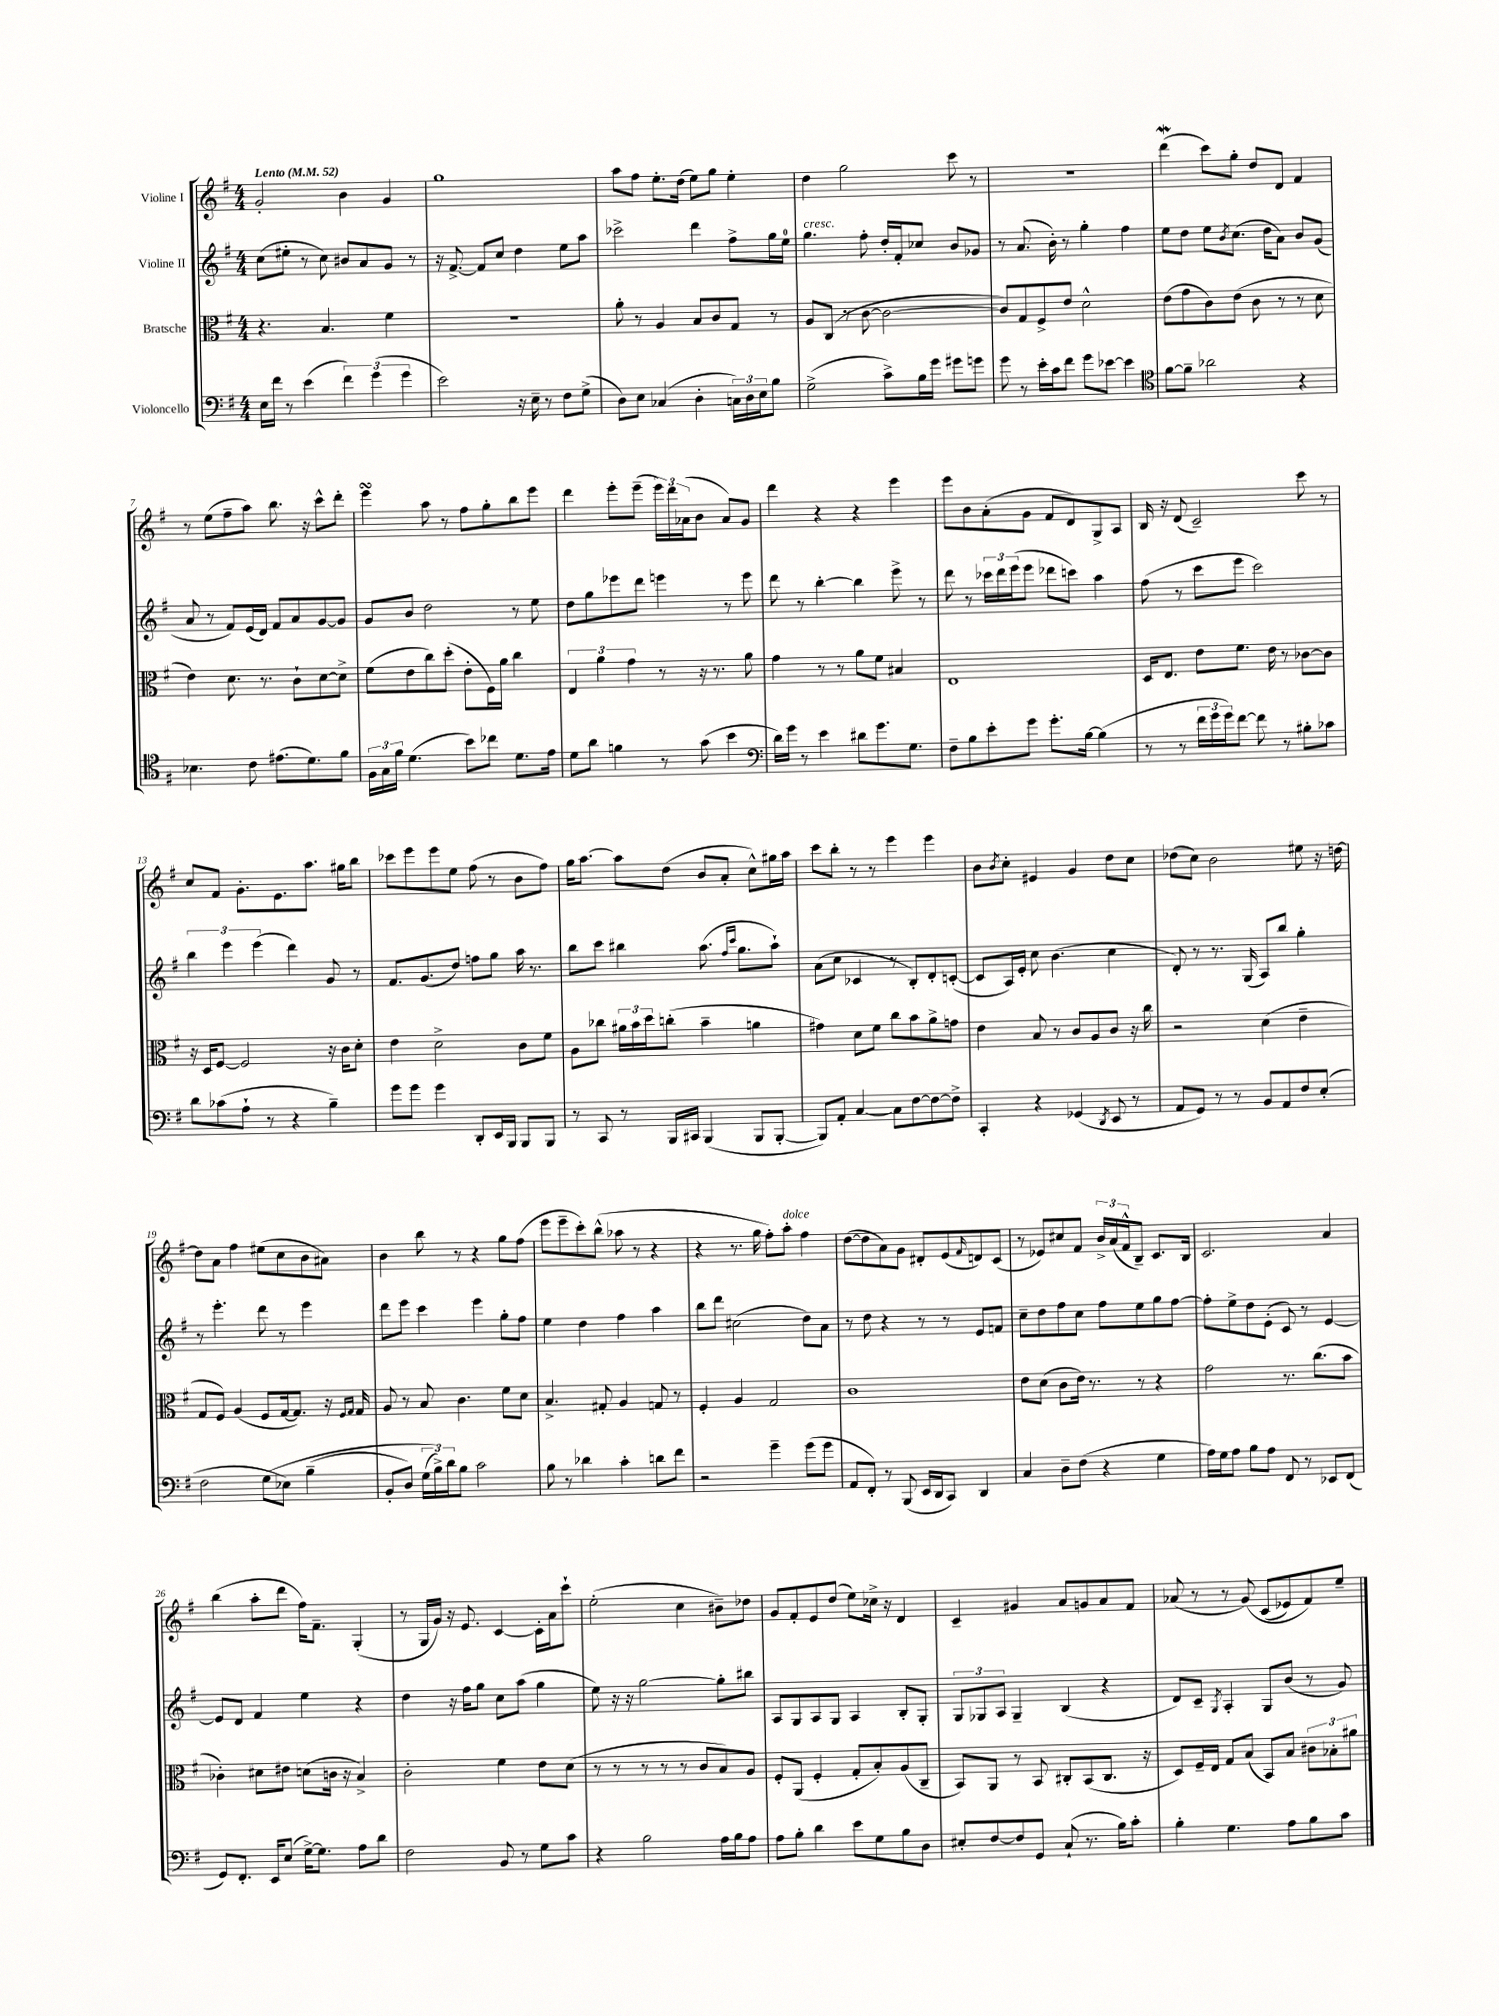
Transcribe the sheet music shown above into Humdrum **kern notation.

**kern	**kern	**kern	**kern
*staff4	*staff3	*staff2	*staff1
*clefF4	*clefC3	*clefG2	*clefG2
*k[f#]	*k[f#]	*k[f#]	*k[f#]
*M4/4	*M4/4	*M4/4	*M4/4
*MM52	*MM52	*MM52	*MM52
16E\LL	4.r	(8cc\L	2g'/
16f#\JJ	.	.	.
8r	.	8ee#'\J	.
(4e\	.	8r	.
.	4.B/	8cc\)	.
6f#\)	.	8b#/L	4b\
.	.	8a/	.
(6g\	.	.	.
.	4f#\	8g/J	4g/
6g\	.	.	.
.	.	8r	.
=	=	=	=
2e\)	1r	16r	1gg
.	.	[8.f#^/	.
.	.	8f#/]L	.
.	.	8cc/J	.
16r	.	4dd\	.
16E~\	.	.	.
8r	.	.	.
8F#\L	.	8ee\L	.
(8G^\J	.	8aa\J	.
=	=	=	=
8D\L)	8a'\	2ccc-^\	8aa\L
8E\J	8r	.	8ff#\J
(4C-/	4A/	.	8.ee'\L
.	.	.	(16dd\Jk
4D'\	8B/L	4ddd\	8ee\L)
.	8c/	.	8gg\J
24C\LL)	8G/J	8ff#^\L	4ee'\
24D\	.	.	.
24E\J	.	.	.
8B\J	8r	16gg\L	.
.	.	16ee\JJ	.
=	=	=	=
(2G^\	8A/L	4.gg\	4dd\
.	(8C/J	.	.
.	8r	.	2gg\
.	[8c\	8ff#'\	.
8c^\L)	2c\_	16dd'/LL	.
.	.	16f#'/J	.
16B\L	.	8cc-/J	.
16g\JJ	.	.	.
8g#\L	.	8b/L	8ccc\
8g\J	.	8g-/J	8r
=	=	=	=
8g\	8c/]L)	8r	1r
8r	8G/	(8.a/	.
16e'\LL	8F#^/	.	.
16c\J	.	16b'\)	.
8f#\J	8e/J	8r	.
8g\L	2d^^\	4gg'\	.
[8e-\J	.	.	.
4e-\]	.	4ff#\	.
=	=	=	=
*clefC4	*	*	*
[8f#\L	(8e\L	8ee\L	(4ddd\
8f#~\]J	8g\	8dd\J	.
2a-\	8c\)	8ee\L	8ccc\L)
.	.	8qb/	.
.	(8e\J	(8.cc\J	8gg'\J
.	8c\	.	8dd/L
.	.	16dd\LK	.
.	8r	8a\J)	8d/J
4r	8r	8b/L	4f#/
.	8d\	(8g/J	.
=	=	=	=
4.B-\	4e\)	8a/	8r
.	.	8r	(8ee\L
.	8.d\	8f#/L)	8ff#~\
8c\	.	(16e/L	8aa\J)
.	8.r	16d/JJ)	.
(8.e#\L	.	8f#/L	8.bb\
.	8c`\L	8a/	.
8.d\)	.	.	16r
.	[8d\	[8g/	8ccc^^\L
8f#\J	8d^\]J	8g/]J	8ddd'\J
=	=	=	=
24F#\LL	(8f#\L	8g/L	4eee\
24G\	.	.	.
24f#\JJ	.	.	.
(4.d\	8e\	8b/J	.
.	8cc\)	2dd\	8aa\
.	(8dd'\J	.	8r
8b\L)	8e'\L	.	8ff#\L
8cc-\J	16F#\L)	.	8gg'\
.	16a\JJ	.	.
8.d\L	4cc\	8r	8bb\
.	.	8ee\	8eee\J
16e\Jk	.	.	.
=	=	=	=
8d\L	6E/	8dd\L	4ddd\
8a\J	.	8gg\	.
.	6a\	.	.
4f\	.	8eee-\	8eee'\L
.	6g\	.	.
.	.	8ddd\J	(8eee~\J
8r	8r	4eee\	24eee\LL)
.	.	.	24ddd\
.	.	.	(24a-\J
(8g\	16r	.	8b\J
.	8.r	.	.
4b\	.	8r	8a-/L)
.	8a\	8eee\	8g/J
=	=	=	=
*clefF4	*	*	*
16d\LL)	4g\	8ddd\	4ddd\
16g\JJ	.	.	.
8r	.	8r	.
4e\	8r	[4bb'\	4r
.	8r	.	.
8d#\L	8a\L	4bb\]	4r
8.g\	8f#\J	.	.
.	4B#/	8eee^\	4eee\
8.G\J	.	.	.
.	.	8r	.
=	=	=	=
8F#~\L	1E	8ddd\	8eee\L
8B\	.	8r	8b\
8e'\	.	24ccc-\LL	(8a'\
.	.	24ddd\	.
.	.	(24eee\J	.
8g\J	.	8eee\J	8g\J
8.g'\L	.	8ddd-\L	8f#/L
.	.	8ccc\J)	8d/)
[16B\Jk	.	.	.
(4B\]	.	4aa\	8G^/
.	.	.	8A/J
=	=	=	=
8r	16D/LK	(8ff#\	16B/
.	8.E/J	.	16r
8r	.	8r	(8d/
24f#\LL	8e\L	8ccc\L	2c~/)
24g\	.	.	.
24g\J)	.	.	.
[8f#\J	8.f#\J	8eee\J	.
8f#\]	.	2ccc\)	.
.	16e\	.	.
8r	8r	.	.
8B#'\L	[8c-\L	.	8ccc\
8c-\J	8c-\]J	.	8r
=	=	=	=
8d\L	16r	6bb\	8cc/L
.	16D/LK	.	.
(8c-\	[8F#/J	.	8f#/J
.	.	6eee\	.
8A`\J	2F#/]	.	8.g'\L
.	.	(6eee\	.
8r	.	.	.
.	.	.	8.e\
4r	.	4ddd\)	.
.	.	.	8.aa\J
4B~\)	16r	8g/	.
.	16c\LK	.	16gg#\LK
.	8d'\J	8r	8bb\J
=	=	=	=
8g\L	4e\	8.f#/L	8ccc-\L
8g\J	.	.	8eee\
.	.	(8.g/	.
4g\	2d^\	.	8eee\
.	.	8dd/J)	8ee\J
8DD'/L	.	8ff\L	(8ff#\
16EE/L	.	8gg\J	8r
16BBB/JJ	.	.	.
8BBB/L	8c\L	16aa\	8b\L
.	.	8.r	.
8BBB/J	8f#\J	.	8ff#\J)
=	=	=	=
8r	8A\L	8bb\L	16gg\LK
.	.	.	[8.aa\J
8CC/	8cc-\J	8ccc\J	.
8r	24a#\LL	4bb#\	8aa\]L
.	24b\	.	.
.	24dd\J	.	.
16BBB/LL	(8cc'\J	.	(8dd\J
16CC#/JJ	.	.	.
(4BBB/	4b~\	(8.aa\	8b/L
.	.	.	8a'/J
.	.	16qqff#/LL	.
.	.	16qqccc/JJ	.
.	.	8.gg\L	.
8BBB/L	4a\	.	8cc^^\L)
[8BBB'/J	.	8aa`\J)	16gg#\L
.	.	.	16aa\JJ
=	=	=	=
8BBB/]L)	4g#\)	(8a\L	8ccc\L
8AA'/J	.	8cc\J	8bb'\J
[4C/	8d\L	4c-/	8r
.	8f#\J	.	8r
8C\]L	8cc\L	8r	4eee\
[8F#\	8b\	8B'/L)	.
8F#\_	8a^\	8d'/	4eee\
8F#^\]J	8g\J	([8c'/J	.
=	=	=	=
4CC'/	4e\	8c/]L	8b\L
.	.	.	8qb/
.	.	16A/L)	8cc'\J
.	.	16e'/JJ	.
4r	8B/	8cc\	4e#/
.	8r	(4.b\	.
(4GG-/	8c/L	.	4g/
.	8A/	.	.
8qDD/	.	.	.
8EE/	8c/J	4cc\	8dd\L
8r	16r	.	8cc\J
.	16cc\	.	.
=	=	=	=
8AA/L	2r	8d'/)	(8dd-\L
8GG/J)	.	8r	8cc\J)
8r	.	8.r	2b\
8r	.	.	.
.	.	(16G/	.
8BB/L	(4d\	8A/L)	.
8AA/	.	8bb/J	.
8F#/	4e~\	4gg'\	8ee#\
(8E'/J	.	.	16r
.	.	.	[16dd\
=	=	=	=
2F#\	8G/L	8r	8dd\]L
.	8F#/J)	4.eee'\	8a\J
.	(4A/	.	4ff#\
&(8G\L	8F#/L	8ddd\	(8ee#\L
8E-\J)	[16G/k	8r	8cc\
.	8.G/]J)	.	.
(4B~\	.	4eee\	8b\
.	16r	.	8a#\J)
.	16qqF#/LL	.	.
.	16qqG/JJ	.	.
.	16G/	.	.
=	=	=	=
8BB'/L	8A/	8ddd\L	4b\
8D/J)	8r	8eee\J	.
(24G\LL	8B/	4ccc\	8bb\
24B^\)&)	.	.	.
24d\J	.	.	.
8B\J	4.c\	.	8r
2c\	.	4eee\	4r
.	8f#\L	8gg'\L	8gg\L
.	8d\J	8ff#\J	(8ff#\J
=	=	=	=
8B\	4.B^/	4ee\	8eee\L
8r	.	.	8eee~\
4d-\	.	4dd\	8ccc'\)
.	8G#'/	.	(8bb^^\J
4c'\	4A/	4ff#\	8aa-\
.	.	.	8r
8d\L	8G/	4aa\	4r
8f#\J	8r	.	.
=	=	=	=
2r	4F#'/	8bb\L	4r
.	.	8ddd\J	.
.	4A/	(2cc#\	8.r
.	.	.	16gg\
4g~\	2G/	.	8ff#'\L)
.	.	.	8aa'\J
(8g\L	.	8dd\L)	4ff#\
8g\J	.	8a\J	.
=	=	=	=
8AA/L	1c	8r	([8dd\L
8FF#'/J)	.	8dd\	8dd\]
8r	.	4r	8a\)
(8BBB/	.	.	8g\J
16EE/LL	.	8r	8d#'/L
16DD/J	.	.	.
8CC/J)	.	8r	(8e/
.	.	.	16qqf#/
4DD/	.	8e/L	8d/)
.	.	8f/J	(8c/J
=	=	=	=
4C/	8e\L	8cc~\L	8r
.	(8d\J	8dd\	8e-/L)
8D~\L	8c\L	8ff#\	8cc#/
(8F#\J	16e\Jk)	8cc\J	8f#/J
.	8.r	.	.
4r	.	8ff#\L	24b^/LL
.	.	.	(24a/
.	.	.	24f#^^/J
.	8r	8ee\	8B~/J)
4G\	4r	8gg\	8.c/L
.	.	[8ff#\J	.
.	.	.	16B/Jk
=	=	=	=
16A\LL)	2g\	8ff#'\]L	2.c/
16G\J	.	.	.
8A\J	.	8ee^\	.
8B\L	.	8dd\	.
8A\J	.	(8e'\J	.
8FF#/	8.r	8c/)	.
8r	.	8r	.
.	(8.cc\L	.	.
8EE-/L	.	[4e/	4a/
(8FF#/J	8b\J	.	.
=	=	=	=
8GG/L)	4c-'\)	8e/]L	(4bb\
8.FF#'/J	.	8d/J	.
.	8d#\L	4f#/	8aa'\L
16EE/LK	.	.	.
(8E/J	8e#\J	.	8ddd\J
[16G^\LK)	(8d\L	4ee\	16ff#\LK)
8.G\]J	.	.	8.f#~\J
.	16c\Jk	.	.
.	16r	.	.
8A\L	4B^/)	4r	(4G'/
8d\J	.	.	.
=	=	=	=
2F#\	2c'\	4dd\	8r
.	.	.	16G/LL
.	.	.	16g/JJ)
.	.	16r	16r
.	.	16ff#\LK	8.e/
.	.	8gg\J	.
8BB/	4f#\	8cc\L	[4c/
8r	.	(8aa\J	.
8G\L	8e\L	4gg\	16c'\]LL
.	.	.	16a\J
8c\J	(8d\J	.	8ccc`\J
=	=	=	=
4r	8r	8ee\)	(2ee'\
.	8r	16r	.
.	.	16r	.
2B\	8r	[2gg\	.
.	8r	.	.
.	8r	.	4cc\
.	8c/L	.	.
16A\LL	8B/)	8gg'\]L	8b#~\L)
16B\J	.	.	.
8A\J	8A/J	8bb#\J	8dd-\J
=	=	=	=
8A\L	8F#'/L	8A/L	8g/L
8B'\J	(8AA/J	8G/	8f#'/
4d\	4F#'/	8A/	8e/
.	.	8G/J	(8dd/J
8e\L	8G'/L	4A/	8ee\L)
8G\	8B'/)	.	16cc-^\Jk
.	.	.	16r
8B\	(8A/	8B'/L	4d/
8D\J	8C~/J	8G'/J	.
=	=	=	=
8E#'/L	8BB/L)	12G/L	4c~/
.	.	12G-/	.
[8F#/	8AA/J	.	.
.	.	12A/J	.
8F#/]	8r	4G-~/	4g#/
8GG/J	8BB/	.	.
(8C`/	8C#'/L	(4B/	8a/L
8.r	(8BB/	.	8g/
.	8.C#/J	4r	8a/
16B\LK)	.	.	.
8c'\J	.	.	8f#/J
.	16r	.	.
=	=	=	=
4B'\	8D/L)	8d/L)	(8a-/
.	16F#~/L	8c~/J	8r
.	16E/JJ	.	.
.	.	8qG/	.
4.G\	8G/L	4A'/	8r
.	(8B/J	.	&(8g/)
.	8BB/L)	8G/L	(8c/L
8A\L	8B/J	(8b/J	8e-/)
8B\	12c#\L	8r	8f#/&)
.	12B-'\	.	.
8c\J	.	8g/)	8ee~/J
.	12a#\J	.	.
==	==	==	==
*-	*-	*-	*-
